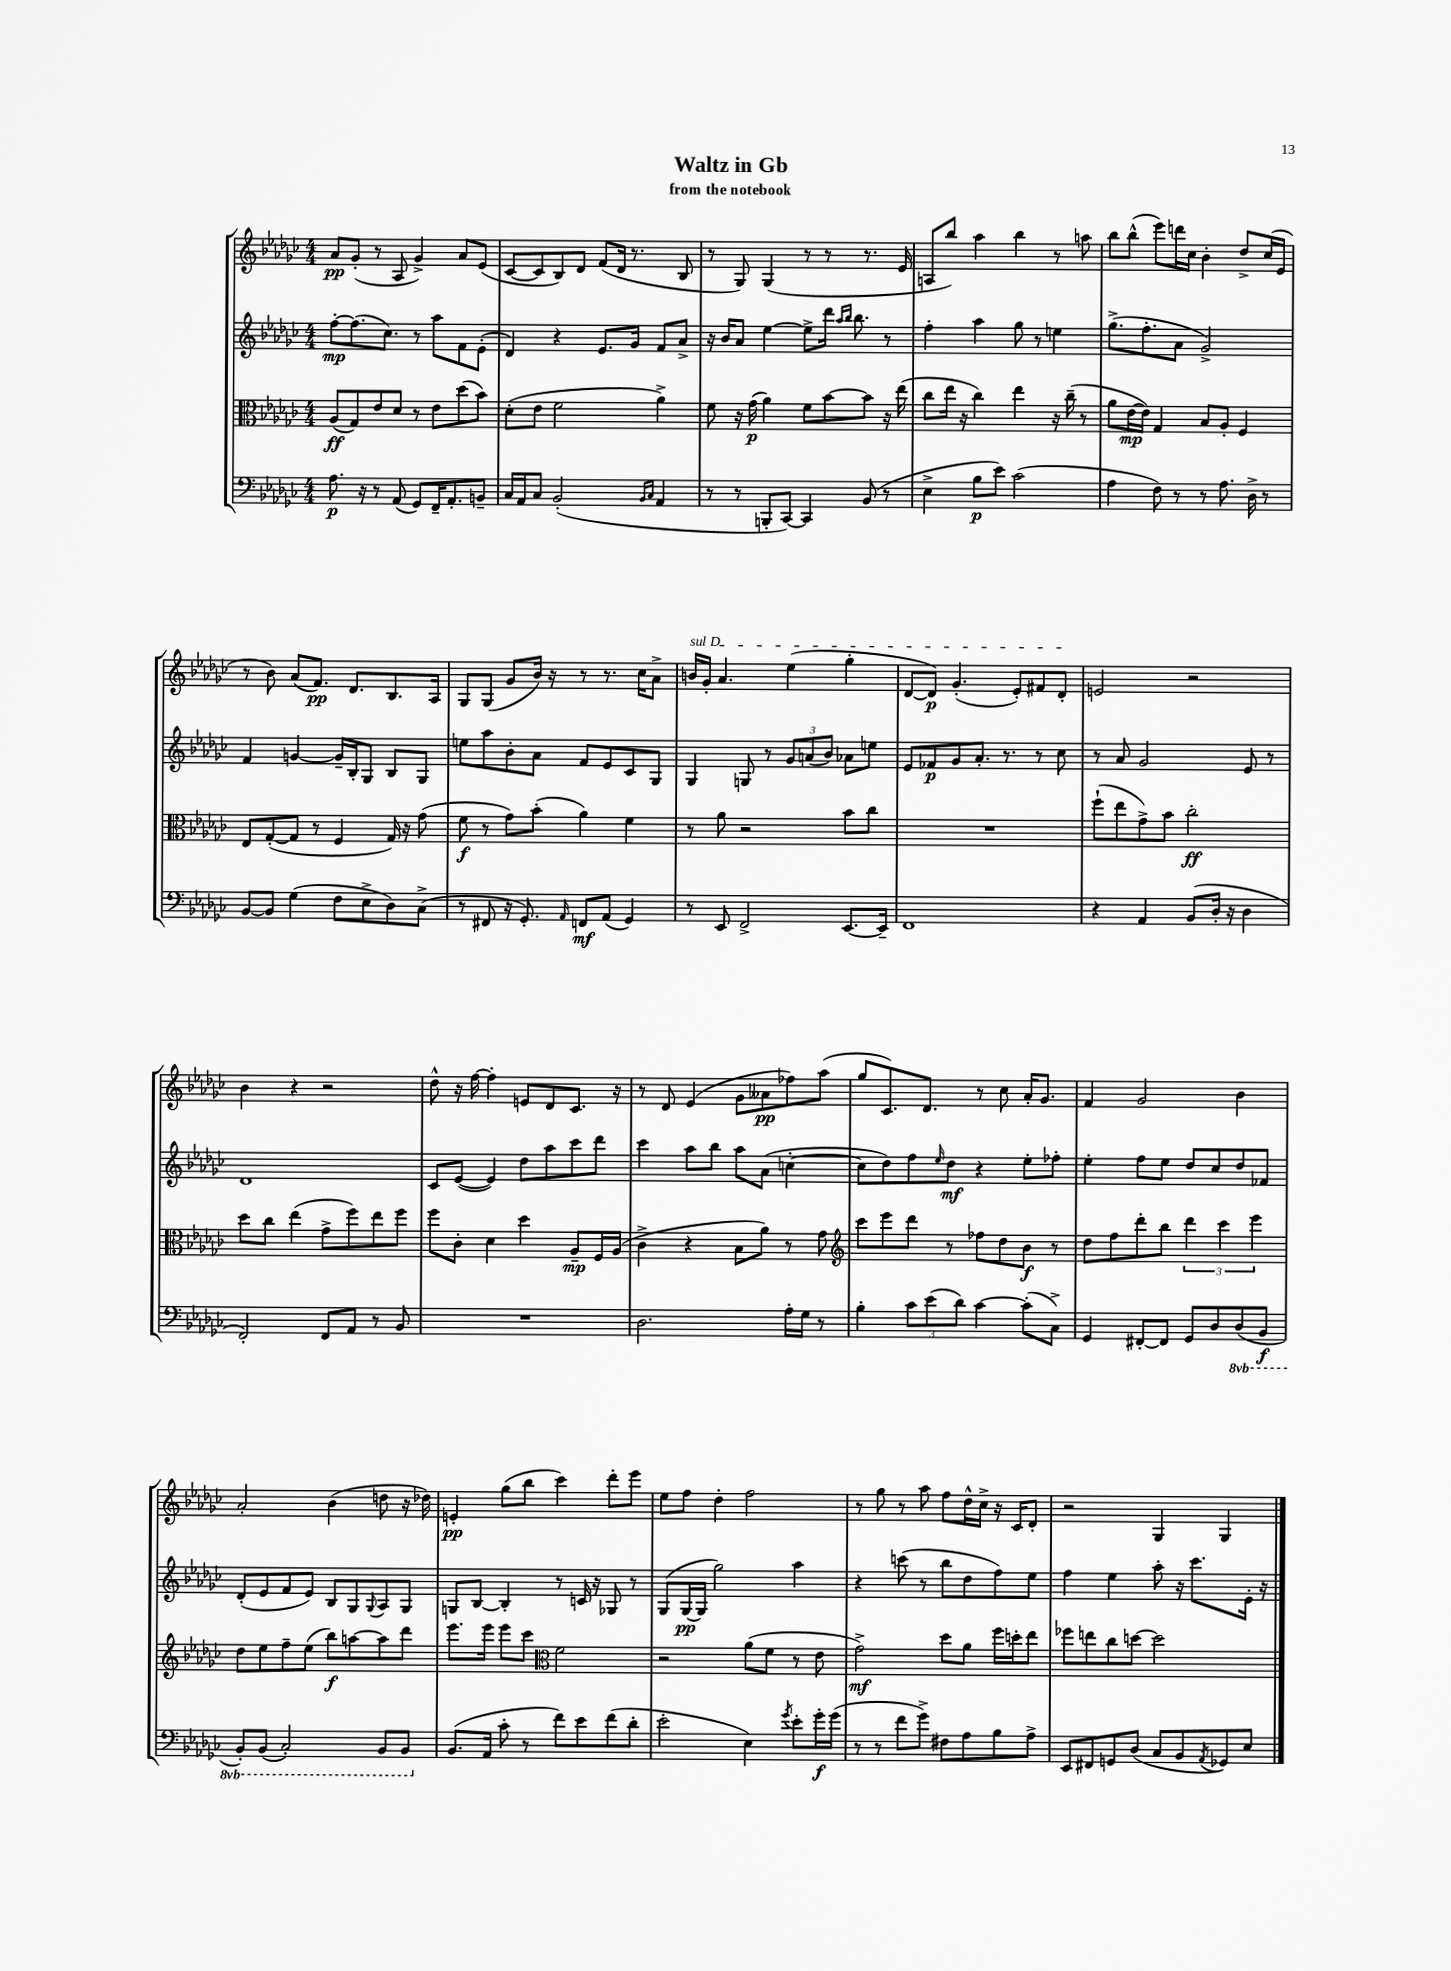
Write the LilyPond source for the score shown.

\header { title = "Waltz in Gb" subtitle = "from the notebook" }
<<
\new StaffGroup <<
\new Staff = "s0" {
    \clef treble \key ges \major \numericTimeSignature \time 4/4
    aes'8\pp ges'8-.( r8 aes8 ges'4->) aes'8 ees'8( |
    ces'8~ ces'8 bes8) des'8 f'8( des'16 r8. bes8 |
    r8 ges8) ges4( r8 r8 r8. ees'16 |
    a8 bes''8) aes''4 bes''4 r8 a''8 |
    bes''8 bes''8-^( ees'''8) d'''16 ces''16 bes'4-. des''8-> ces''16( ees'16 |
    r8 bes'8) aes'8( f'8.\pp) des'8. bes8. aes16 |
    ges8 ges8( ges'8 bes'16) r16 r8 r8. ces''16 aes'8-> |
    \once \override TextSpanner.bound-details.left.text = \markup { \italic "sul D" } b'16\startTextSpan ges'16-. aes'4. ees''4( ges''4-. |
    des'8~ des'8\p) ges'4.-.( ees'8-.) fis'8 des'8-.\stopTextSpan |
    e'2 r2 |
    bes'4 r4 r2 |
    des''8-^ r16 f''16~ f''4-. e'8 des'8 ces'8. r16 |
    r8 des'8 ees'4( ges'8 aeses'8\pp fes''8) aes''8( |
    ges''8 ces'8.) des'8. r8 ces''8 aes'16-. ges'8. |
    f'4 ges'2 bes'4 |
    aes'2-. bes'4( d''8 r16 des''16) |
    e'4-.\pp ges''8( bes''8 ces'''4) des'''8-. ees'''8 |
    ees''8 f''8 des''4-. f''2 |
    r8 ges''8 r8 aes''8 f''8 des''16-^ ces''16-> r16 ces'16 des'8-. |
    r2 ges4 ges4 \bar "|." |
}
\new Staff = "s1" {
    \clef treble \key ges \major \numericTimeSignature \time 4/4
    f''8~-.\mp f''8.( ces''8.) r8 aes''8 f'8 ees'8-.( |
    des'4) r4 ees'8. ges'16 f'8 aes'8-> |
    r16 bes'16 aes'8 ees''4~ ees''8-> des'''16 \grace { aes''16 bes''16 } bes''8. r8 |
    f''4-. aes''4 ges''8 r8 e''4 |
    ges''8.->( f''8.-. aes'8 ges'2->) |
    f'4 g'4~ g'16-- bes16-. ges8 bes8 ges8 |
    e''8 aes''8 bes'8-. aes'8 f'8 ees'8 ces'8 ges8 |
    ges4 g8 r8 \tuplet 3/2 { ges'8 a'8( bes'8) } aes'8 e''8 |
    ees'8 fes'8\p ges'8 aes'8.-. r8. r8 ces''8 |
    r8 aes'8 ges'2 ees'8 r8 |
    des'1 |
    ces'8 ees'8~( ees'4) des''8 aes''8 ces'''8 des'''8 |
    ces'''4 aes''8 bes''8 aes''8 aes'8( c''4~-. |
    c''8 des''8) f''8 \grace { ees''16 } des''8\mf r4 ees''8-. fes''8-. |
    ees''4-. f''8 ees''8 des''8 ces''8 des''8 fes'8 |
    des'8-.( ees'8 f'8 ees'8) bes8 ges8 \appoggiatura { ges8 } aes8 ges8 |
    g8 bes8~ bes4-. r8 c'16 r16 ges8 r8 |
    ges8( ges16~\pp ges16 ges''2) aes''4 |
    r4 c'''8( r8 bes''8 des''8 f''8) ees''8 |
    f''4 ees''4 aes''8-. r16 ces'''8. ees'16-. r16 \bar "|." |
}
\new Staff = "s2" {
    \clef alto \key ges \major \numericTimeSignature \time 4/4
    aes8\ff( ges8) ees'8 des'8 r8 ees'8 des''8( bes'8) |
    des'8-.( ees'8 f'2 aes'4->) |
    f'8 r16 ges'16\p( aes'4) f'8 bes'8~ bes'8 r16 ees''16( |
    ces''8 ees''16 r16 ces''4) ees''4 r16 ces''16--( r8 |
    aes'8 ees'16~\mp ees'16) ges4 bes8 aes8-. f4 |
    ees8 ges8~-.( ges8 r8 f4 ges16) r16 ges'8( |
    f'8\f r8 ges'8) bes'8-.( aes'4) f'4 |
    r8 aes'8 r2 bes'8 ces''8 |
    R1 |
    f''8-!( ees''8 ges'8->) bes'8 ces''2-.\ff |
    des''8 ces''8 ees''4( ges'8-> f''8) ees''8 f''8 |
    f''8 ces'8-. des'4 des''4 aes8--\mp f16 aes16( |
    ces'4-> r4 bes8 aes'8) r8 ges'8 |
    \clef treble ces'''8 ees'''8 des'''8 r8 fes''8 des''8 bes'8\f r8 |
    des''8 f''8 des'''8-. bes''8 \tuplet 3/2 { des'''4 ces'''4 ees'''4 } |
    des''8 ees''8 f''8-- ees''8( bes''8\f) a''8~ a''8 des'''8 |
    ees'''8. ees'''16 ees'''8 ces'''8 \clef alto f'2 |
    r2 aes'8( f'8 r8 ees'8 |
    ges'2->\mf) des''8 aes'8 f''16 d''16-. ees''8 |
    fes''8 e''8 ces''8 d''8~ d''2 \bar "|." |
}
\new Staff = "s3" {
    \clef bass \key ges \major \numericTimeSignature \time 4/4 \set Staff.ottavationMarkups = #ottavation-simple-ordinals
    aes8.\p r16 r8 aes,8( ges,8) f,16-- aes,8.-. b,8-- |
    ces16 aes,16 ces8 bes,2-.( \grace { bes,16 ces16 } aes,4 |
    r8 r8 b,,8-. ces,8~) ces,4 bes,8( r8 |
    ees4-> bes8\p ees'8) ces'2( |
    aes4 f8) r8 r8 aes8. des16-> r8 |
    bes,8~ bes,8 ges4( f8 ees8-> des8) ces8->( |
    r8 fis,8 r16 ges,8.-.) \grace { aes,16 } f,8\mf aes,8( ges,4) |
    r8 ees,8 f,2-> ees,8.~ ees,16-- |
    f,1 |
    r4 aes,4 bes,8( des16-. r16 des4 |
    f,2-.) f,8 aes,8 r8 bes,8 |
    R1 |
    des2. aes16-. ges16 r8 |
    bes4-. \tuplet 3/2 { ces'8 ees'8( des'8) } ces'4~ ces'8-.( ces8->) |
    ges,4 fis,8~-. fis,8 ges,8 des8 \ottava #-1 des,8( bes,,8\f |
    bes,,8-.) bes,,8( ces,2-.) bes,,8 bes,,8 \ottava #0 |
    bes,8.( aes,16 ces'8-. r8 f'8) ees'8 f'8( des'8-. |
    ees'2-. ees4) \acciaccatura { ges'8 } ees'8-. ges'16-.\f ges'16( |
    r8 r8 f'8 ges'8->) fis8 aes8 bes8 aes8-> |
    ees,8 fis,8 g,8 des8( ces8 bes,8 \acciaccatura { aes,8 } ges,8) ees8 \bar "|." |
}
>>
>>
\layout { \context { \Score \remove "Bar_number_engraver" } }
